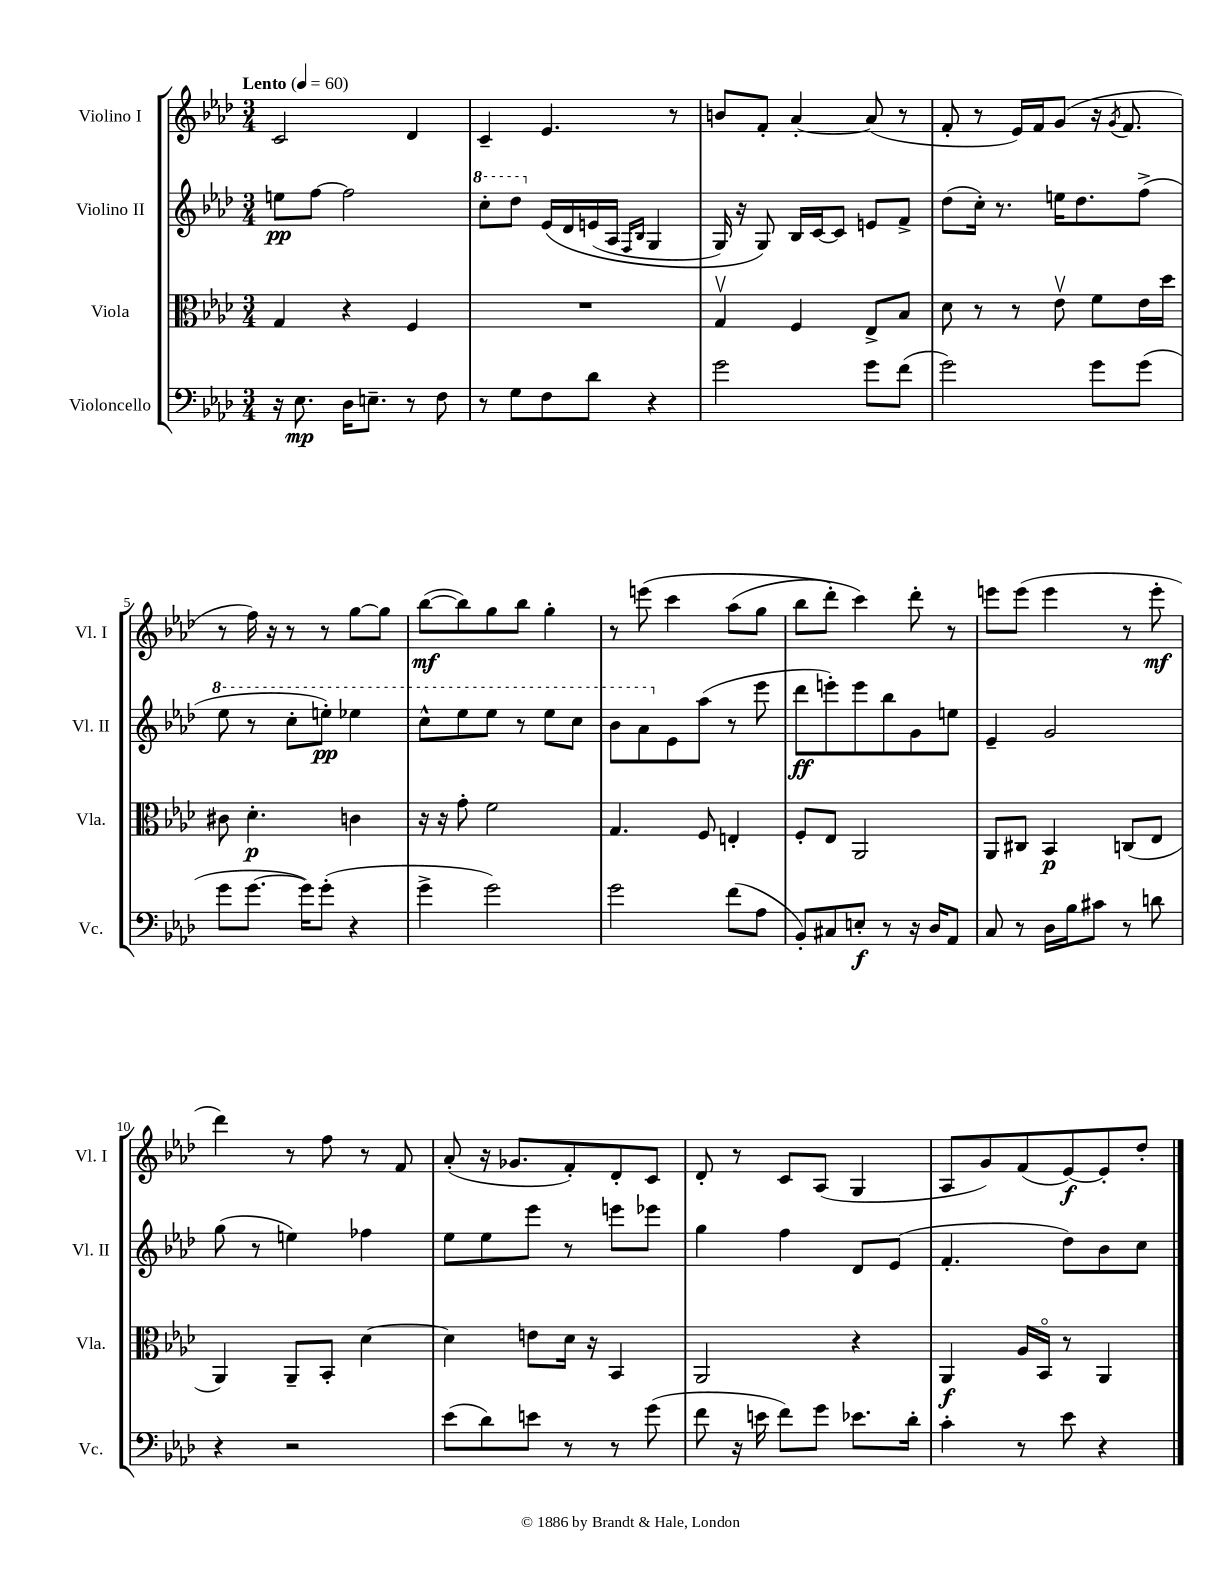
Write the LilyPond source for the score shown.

<<
\new StaffGroup <<
\new Staff = "s0" \with { instrumentName = "Violino I" shortInstrumentName = "Vl. I" } {
    \clef treble \key aes \major \numericTimeSignature \time 3/4 \tempo "Lento" 4 = 60
    c'2 des'4 |
    c'4-- ees'4. r8 |
    b'8 f'8-. aes'4~-. aes'8( r8 |
    f'8-. r8 ees'16) f'16 g'8( r16 \acciaccatura { g'8 } f'8. |
    r8 f''16) r16 r8 r8 g''8~ g''8 |
    bes''8~\mf( bes''8) g''8 bes''8 g''4-. |
    r8 e'''8\( c'''4 aes''8( g''8 |
    bes''8 des'''8-.) c'''4\) des'''8-. r8 |
    e'''8 e'''8( e'''4 r8 e'''8-.\mf |
    des'''4) r8 f''8 r8 f'8 |
    aes'8-.( r16 ges'8. f'8-.) des'8-. c'8 |
    des'8-. r8 c'8 aes8( g4 |
    aes8 g'8) f'8( ees'8~\f) ees'8-. des''8-. \bar "|." |
}
\new Staff = "s1" \with { instrumentName = "Violino II" shortInstrumentName = "Vl. II" } {
    \clef treble \key aes \major \numericTimeSignature \time 3/4
    e''8\pp f''8~ f''2 |
    \ottava #1 c'''8-. des'''8 \ottava #0 ees'16\( des'16 e'16( aes16 \grace { f16 bes16 } g4 |
    g16) r16 g8\) bes16 c'16~ c'8 e'8 f'8-> |
    des''8( c''16-.) r8. e''16 des''8. f''8->( |
    \ottava #1 ees'''8 r8 c'''8-. e'''8-.\pp) ees'''4 |
    c'''8-^ ees'''8 ees'''8 r8 ees'''8 c'''8 |
    bes''8 aes''8 \ottava #0 ees'8 aes''8( r8 ees'''8 |
    des'''8\ff e'''8-.) e'''8 bes''8 g'8 e''8 |
    ees'4-- g'2 |
    g''8( r8 e''4) fes''4 |
    ees''8 ees''8 ees'''8 r8 e'''8 ees'''8 |
    g''4 f''4 des'8 ees'8( |
    f'4.-. des''8) bes'8 c''8 \bar "|." |
}
\new Staff = "s2" \with { instrumentName = "Viola" shortInstrumentName = "Vla." } {
    \clef alto \key aes \major \numericTimeSignature \time 3/4
    g4 r4 f4 |
    R2. |
    g4\upbow f4 ees8-> bes8 |
    des'8 r8 r8 ees'8\upbow f'8 ees'16 des''16 |
    cis'8 des'4.-.\p c'4 |
    r16 r16 g'8-. f'2 |
    g4. f8 e4-. |
    f8-. ees8 aes,2 |
    aes,8 cis8 bes,4\p c8( ees8 |
    aes,4) aes,8-- bes,8-. des'4~ |
    des'4 e'8 des'16 r16 bes,4 |
    aes,2 r4 |
    aes,4\f aes16 bes,16\flageolet r8 aes,4 \bar "|." |
}
\new Staff = "s3" \with { instrumentName = "Violoncello" shortInstrumentName = "Vc." } {
    \clef bass \key aes \major \numericTimeSignature \time 3/4
    r16 ees8.\mp des16 e8.-- r8 f8 |
    r8 g8 f8 des'8 r4 |
    g'2 g'8 f'8( |
    g'2) g'8 g'8( |
    g'8 g'8.~ g'16) g'8-.( r4 |
    g'4-> g'2) |
    g'2 f'8( aes8 |
    bes,8-.) cis8 e8-.\f r8 r16 des16 aes,8 |
    c8 r8 des16 bes16 cis'8 r8 d'8 |
    r4 r2 |
    ees'8( des'8) e'8 r8 r8 g'8( |
    f'8 r16 e'16 f'8) g'8 ees'8. des'16-. |
    c'4-. r8 ees'8 r4 \bar "|." |
}
>>
>>
